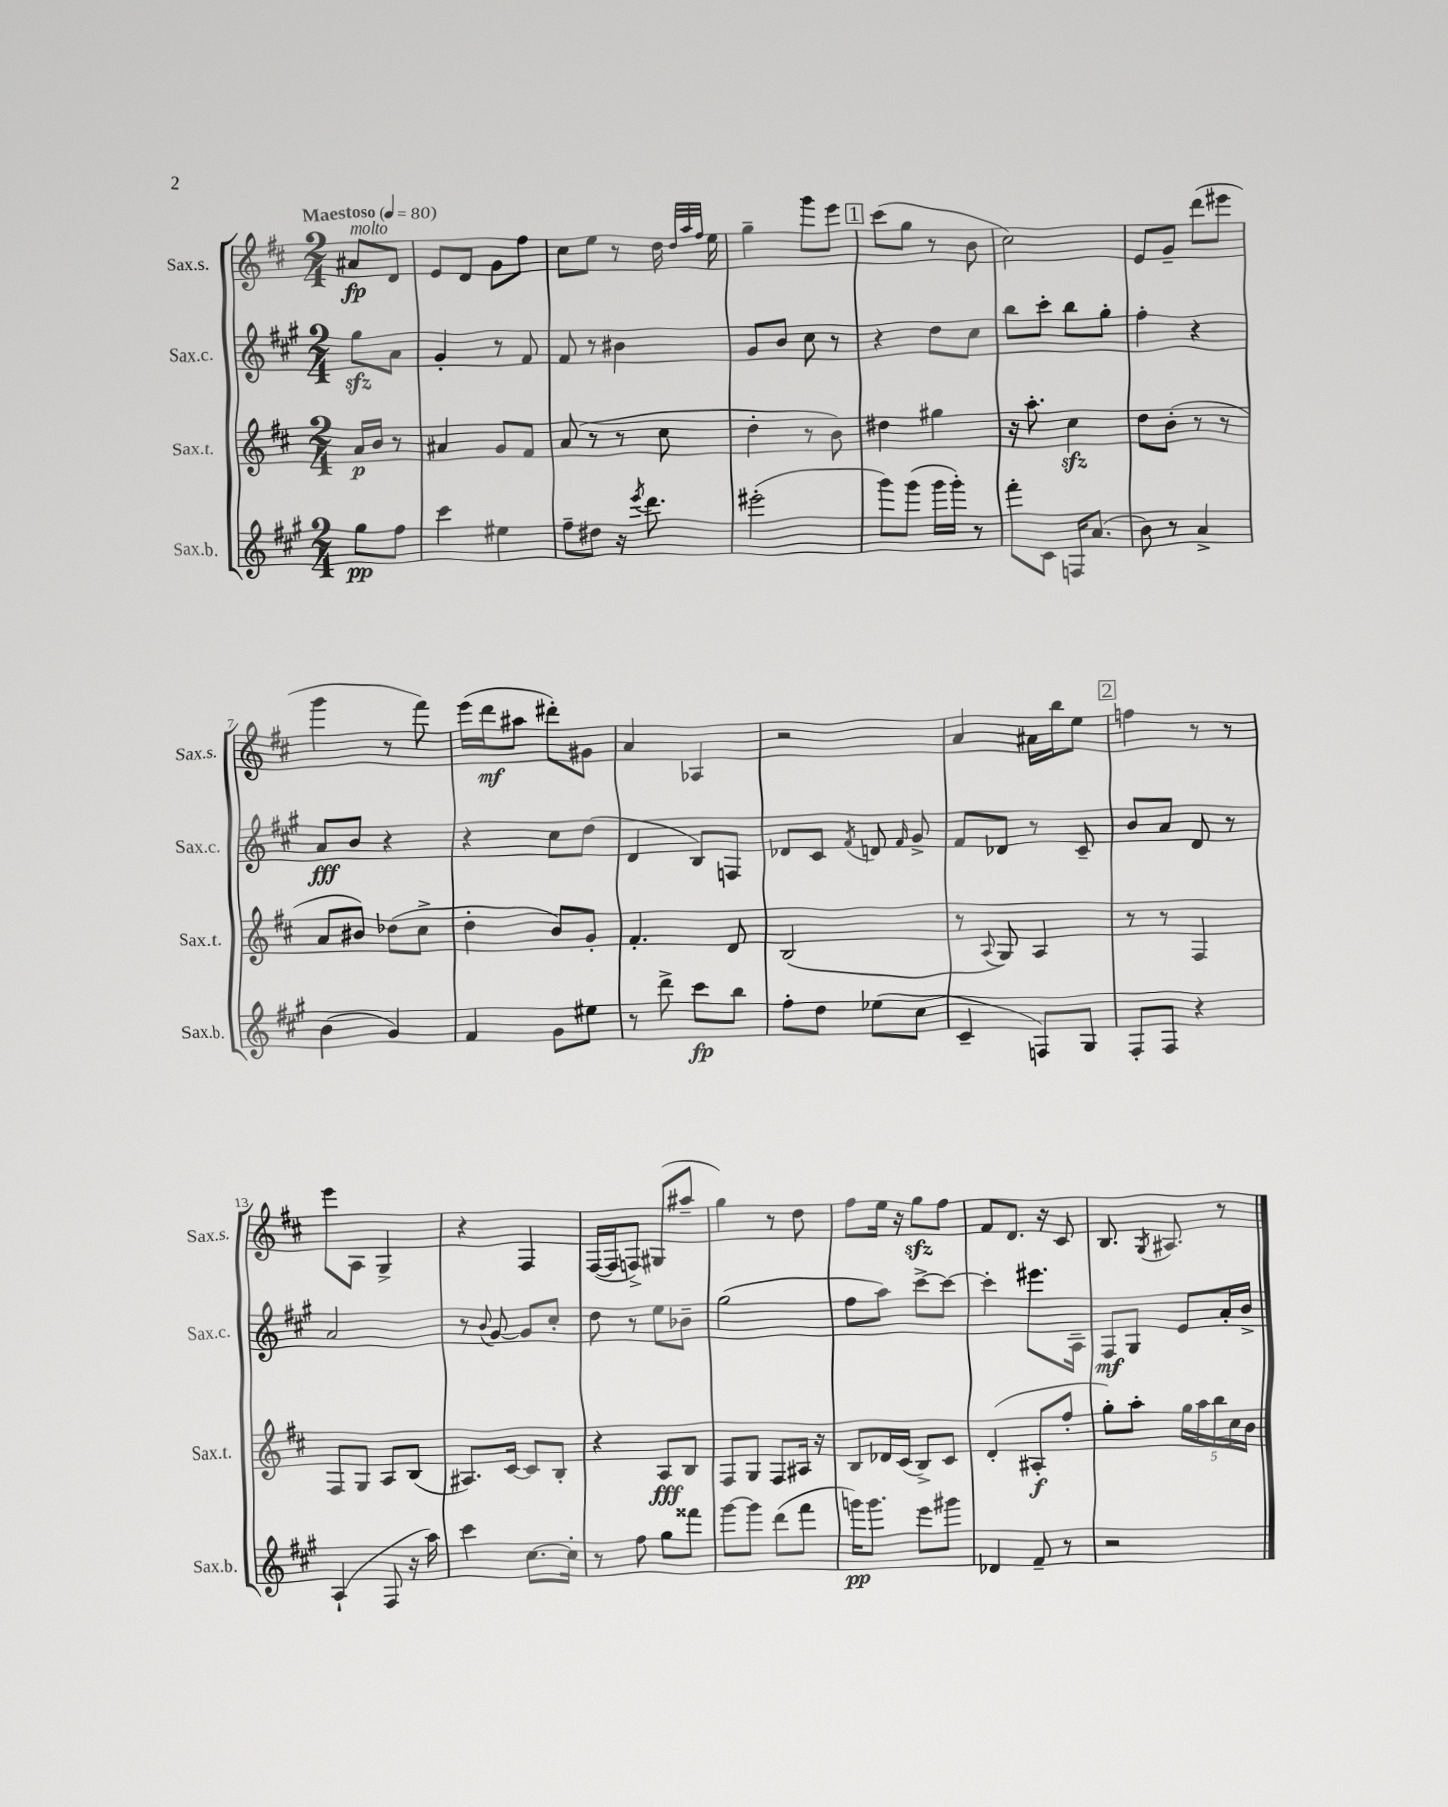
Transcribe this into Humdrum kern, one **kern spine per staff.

**kern	**dynam	**kern	**dynam	**kern	**dynam	**kern	**dynam
*part4	*part4	*part3	*part3	*part2	*part2	*part1	*part1
*staff4	*staff4	*staff3	*staff3	*staff2	*staff2	*staff1	*staff1
*I"Sax.b.	*	*I"Sax.t.	*	*I"Sax.c.	*	*I"Sax.s.	*
*I'Sax.b.	*	*I'Sax.t.	*	*I'Sax.c.	*	*I'Sax.s.	*
*clefG2	*	*clefG2	*	*clefG2	*	*clefG2	*
*k[f#c#g#]	*	*k[f#c#]	*	*k[f#c#g#]	*	*k[f#c#]	*
*M2/4	*	*M2/4	*	*M2/4	*	*M2/4	*
*MM80	*	*MM80	*	*MM80	*	*MM80	*
=	=	=	=	=	=	=	=
!	!	!	!	!	!	!LO:TX:a:B:t=Maestoso	!
!	!	!	!	!	!	!LO:TX:a:i:t=molto	!
8gg#\L	pp	16a/LL	p	8gg#zz\L	.	8a#X/L	fp
.	.	16b/JJ	.	.	.	.	.
8ff#\J	.	8r	.	8a\J	.	8d/J	.
=1	=1	=1	=1	=1	=1	=1	=1
4ccc#\	.	4a#X/	.	4g#'/	.	8e/L	.
.	.	.	.	.	.	8d/J	.
4ee#X\	.	8g/L	.	8r	.	8g\L	.
.	.	8f#/J	.	8f#/	.	8ff#\J	.
=2	=2	=2	=2	=2	=2	=2	=2
8ff#~\L	.	(8a/	.	8f#/	.	8cc#\L	.
8dd#X\J	.	8r	.	8r	.	8ee\J	.
16r	.	8r	.	4b#X\	.	8r	.
8qeee/	.	.	.	.	.	.	.
8.ddd\	.	.	.	.	.	.	.
.	.	8cc#\	.	.	.	16dd\	.
.	.	.	.	.	.	32qqdd/LLL	.
.	.	.	.	.	.	32qqaa/	.
.	.	.	.	.	.	32qqff#/JJJ	.
.	.	.	.	.	.	16ee\	.
=3	=3	=3	=3	=3	=3	=3	=3
(2eee#X'\	.	4dd'\	.	8g#/L	.	4gg~\	.
.	.	.	.	8b/J	.	.	.
.	.	8r	.	8cc#\	.	8ggg\L	.
.	.	8b\)	.	8r	.	8eee\J	.
!!LO:REH:place=s1:t=1
=4	=4	=4	=4	=4	=4	=4	=4
8ggg#\L)	.	4dd#X\	.	4r	.	(8ccc#\L	.
(8ggg#\J	.	.	.	.	.	8gg\J	.
16ggg#\LL	.	4gg#X\	.	8dd\L	.	8r	.
16ggg#'\JJ)	.	.	.	.	.	.	.
8r	.	.	.	8cc#\J	.	8b\	.
=5	=5	=5	=5	=5	=5	=5	=5
8fff#'\L	.	16r	.	8bb\L	.	2cc#\)	.
.	.	8.aa'\	.	.	.	.	.
8c#\J	.	.	.	8ccc#'\J	.	.	.
16Fn/KL	.	4cc#zz\	.	8bb\L	.	.	.
(8.a/J	.	.	.	.	.	.	.
.	.	.	.	8gg#'\J	.	.	.
=6	=6	=6	=6	=6	=6	=6	=6
8b\)	.	8dd\L	.	4ff#'\	.	8e/L	.
8r	.	(8b'\J	.	.	.	8g~/J	.
4a^/	.	8r	.	4r	.	(8ddd\L	.
.	.	8r	.	.	.	8eee#X\J	.
!!LO:LB:g=z
=7	=7	=7	=7	=7	=7	=7	=7
(4b\	.	8a/L	.	8a/L	fff	4ggg\	.
.	.	8b#X/J)	.	8b/J	.	.	.
4g#/)	.	(8dd-X\L	.	4r	.	8r	.
.	.	8cc#^\J	.	.	.	8fff#\)	.
=8	=8	=8	=8	=8	=8	=8	=8
4f#/	.	4dd'\	.	4r	.	(16eee\LL	.
.	.	.	.	.	.	16ddd\J	mf
.	.	.	.	.	.	8aa#X\J	.
8g#\L	.	8b/L)	.	8cc#\L	.	8ddd#X'\L)	.
8ee#X\J	.	8g'/J	.	(8dd\J	.	8g#X\J	.
=9	=9	=9	=9	=9	=9	=9	=9
8r	.	4.f#'/	.	4d/	.	4a/	.
8ddd^\	.	.	.	.	.	.	.
8ccc#\L	fp	.	.	8B/L)	.	4A-X/	.
8bb\J	.	8d/	.	8Fn/J	.	.	.
=10	=10	=10	=10	=10	=10	=10	=10
8ff#'\L	.	(2B/	.	8d-X/L	.	2r	.
8dd\J	.	.	.	8c#/J	.	.	.
.	.	.	.	8qf#/	.	.	.
(8ee-X\L	.	.	.	8dn/	.	.	.
.	.	.	.	16qqf#/	.	.	.
8cc#\J	.	.	.	8g#^/	.	.	.
=11	=11	=11	=11	=11	=11	=11	=11
4c#~/	.	8r	.	8f#/L	.	4a/	.
.	.	8qqA/	.	.	.	.	.
.	.	8G/)	.	8d-X/J	.	.	.
8Fn/L)	.	4A/	.	8r	.	16a#X\LL	.
.	.	.	.	.	.	16bb\J	.
8G#/J	.	.	.	8c#~/	.	8ee\J	.
!!LO:REH:place=s1:t=2
=12	=12	=12	=12	=12	=12	=12	=12
8F#'/L	.	8r	.	8b/L	.	4ffn\	.
8F#/J	.	8r	.	8a/J	.	.	.
4r	.	4F#/	.	8d/	.	8r	.
.	.	.	.	8r	.	8r	.
!!LO:LB:g=z
=13	=13	=13	=13	=13	=13	=13	=13
(4A`/	.	8F#/L	.	2a/	.	8eee\L	.
.	.	8G/J	.	.	.	8A\J	.
8F#/	.	8A/L	.	.	.	4G^/	.
16r	.	(8B/J	.	.	.	.	.
16aa\)	.	.	.	.	.	.	.
=14	=14	=14	=14	=14	=14	=14	=14
4ccc#\	.	8.A#X/L)	.	8r	.	4r	.
.	.	.	.	8qqb/	.	.	.
.	.	.	.	[8g#/	.	.	.
.	.	[16c#/Jk	.	.	.	.	.
[8.cc#\L	.	8c#/L]	.	8g#/L]	.	4F#/	.
.	.	8B'/J	.	8cc#'/J	.	.	.
16cc#'\Jk]	.	.	.	.	.	.	.
=15	=15	=15	=15	=15	=15	=15	=15
8r	.	4r	.	8dd\	.	([16F#/LL	.
.	.	.	.	.	.	16F#/J]	.
8ff#\	.	.	.	8r	.	8Fn^/J)	.
8gg#\L	.	8A/L	fff	8ee\L	.	(8G#X/L	.
8fff##X\J	.	8B/J	.	8b-X~\J	.	8aa#X~/J	.
=16	=16	=16	=16	=16	=16	=16	=16
[8ggg#\L	.	8F#/L	.	(2gg#\	.	4gg\)	.
8ggg#\J]	.	8G/J	.	.	.	.	.
(8ddd\L	.	8F#/L	.	.	.	8r	.
8fff#\J	.	16A#X/Jk	.	.	.	8dd\	.
.	.	16r	.	.	.	.	.
=17	=17	=17	=17	=17	=17	=17	=17
16gggn\KL)	pp	8B/L	.	8ff#\L	.	8ff#\L	.
8.ggg\J	.	.	.	.	.	.	.
.	.	16d-X/L	.	8aa\J)	.	16ee\Jk	.
.	.	(16c#/JJ	.	.	.	16r	.
8eee\L	.	8B^/L)	.	[8ccc#^\L	.	8ggzz\L	.
8ggg#X\J	.	8c#/J	.	8ccc#\J_	.	8ff#\J	.
=18	=18	=18	=18	=18	=18	=18	=18
4d-X/	.	(4d'/	.	4ccc#'\]	.	8f#/L	.
.	.	.	.	.	.	8.d/J	.
8f#~/	.	8A#X'/L	f	8.eee#X\L	.	.	.
.	.	.	.	.	.	16r	.
8r	.	8ff#'/J	.	.	.	8c#/	.
.	.	.	.	16A~\Jk	.	.	.
=19	=19	=19	=19	=19	=19	=19	=19
2r	.	8gg'\L)	.	8F#/L	mf	8.B/	.
.	.	8aa'\J	.	8G#/J	.	.	.
.	.	.	.	.	.	8qG/	.
.	.	.	.	.	.	8.A#X/	.
.	.	20gg\LL	.	8e/L	.	.	.
.	.	20aa\	.	.	.	.	.
.	.	20bb\	.	.	.	.	.
.	.	.	.	16a'/L	.	8r	.
.	.	20cc#\	.	.	.	.	.
.	.	.	.	16b^/JJ	.	.	.
.	.	20b\JJ	.	.	.	.	.
==	==	==	==	==	==	==	==
*-	*-	*-	*-	*-	*-	*-	*-
